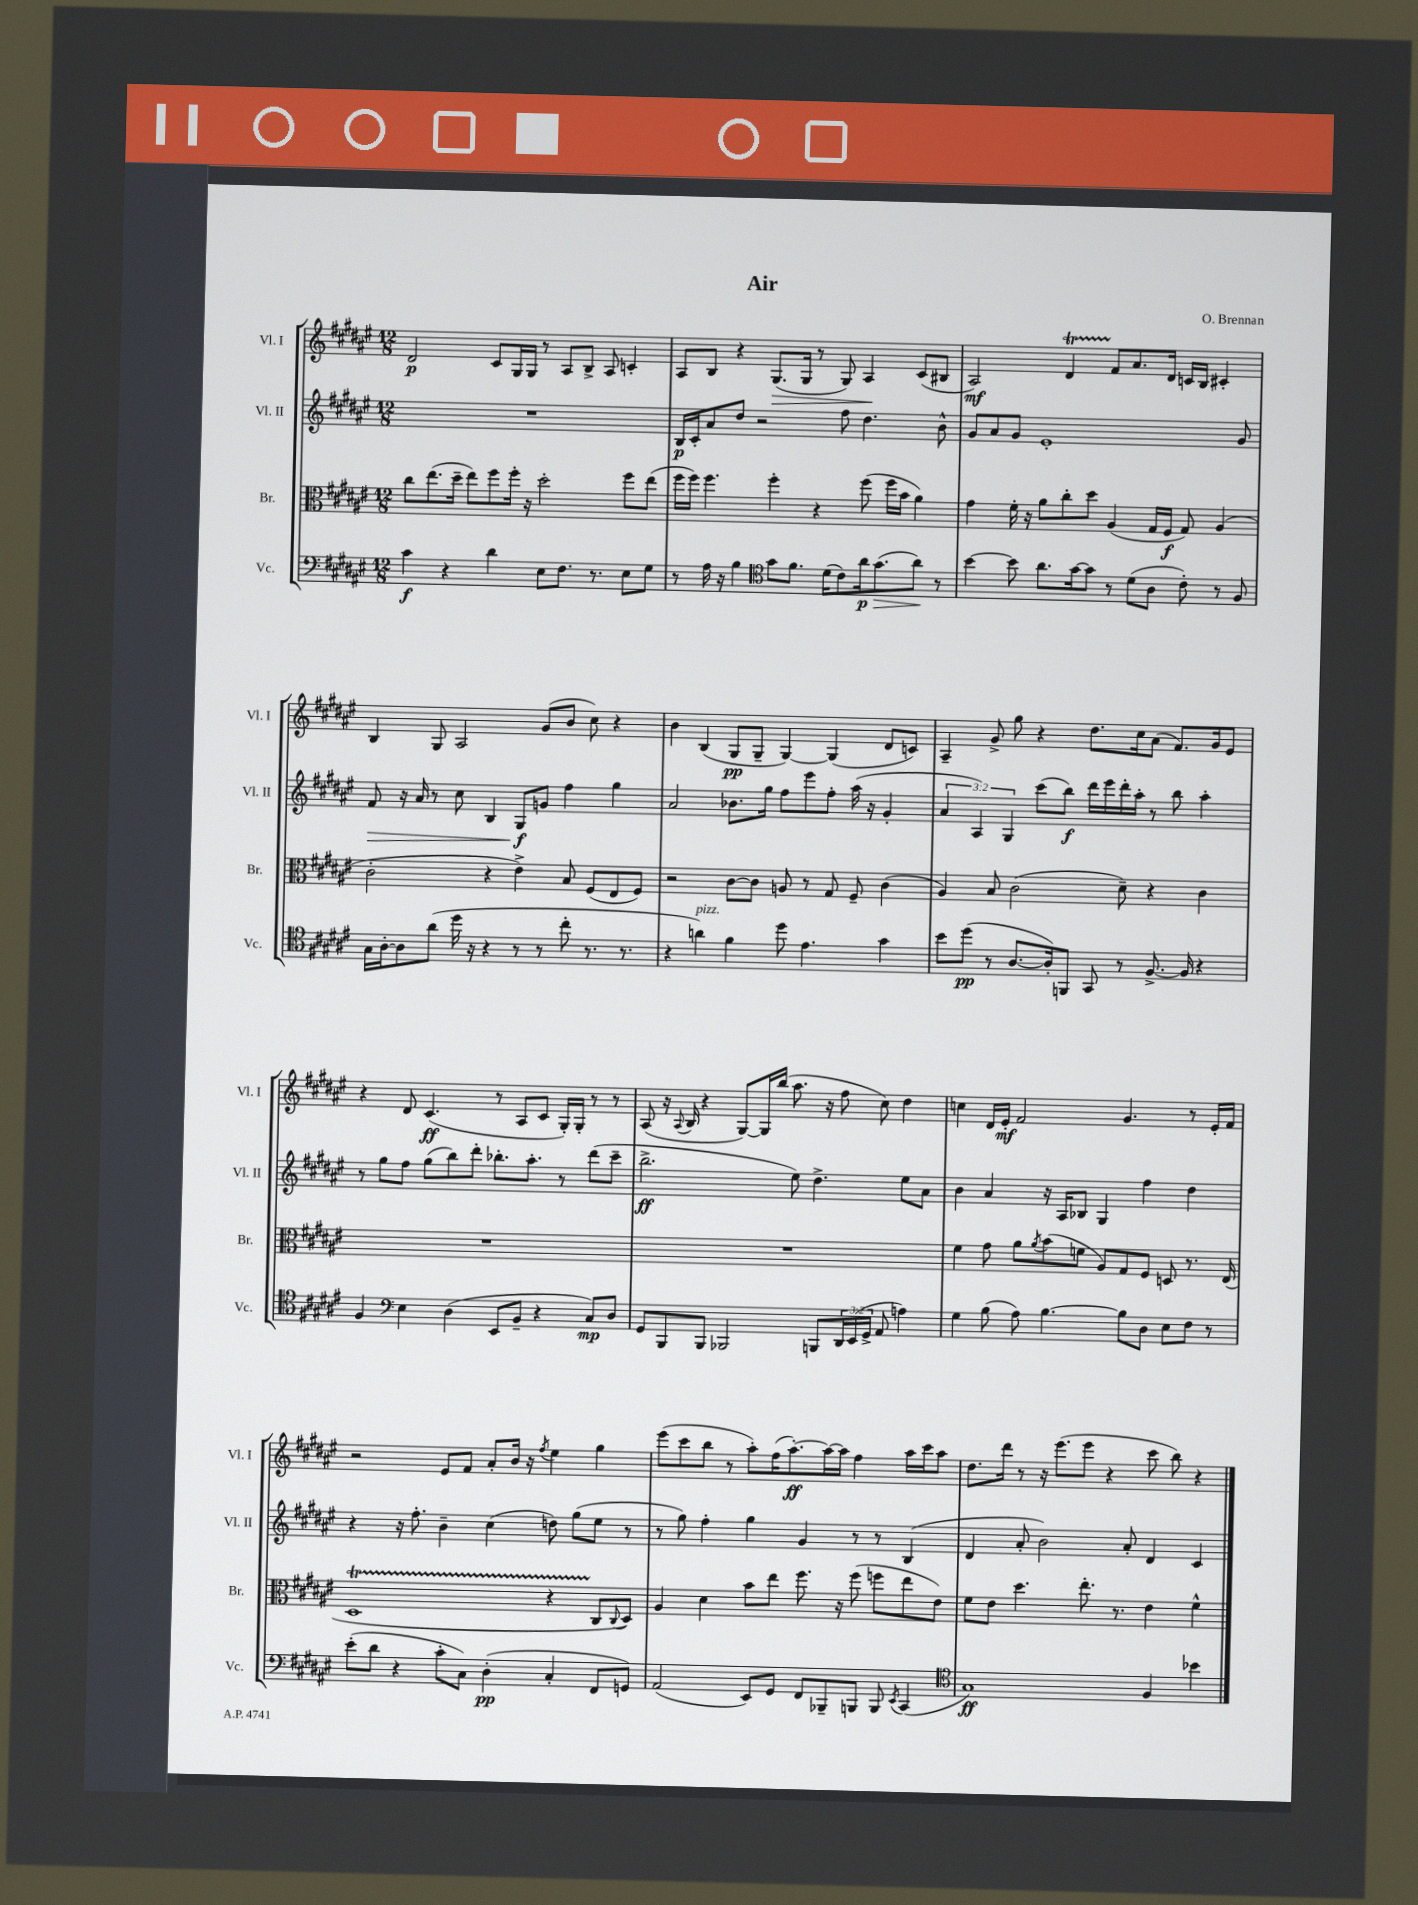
\header { title = "Air" composer = "O. Brennan" }
<<
\new StaffGroup <<
\new Staff = "s0" \with { instrumentName = "Vl. I" shortInstrumentName = "Vl. I" } {
    \clef treble \key fis \major \numericTimeSignature \time 12/8
    dis'2\p cis'8 gis16 gis16 r8 ais8 b8-> ais8 c'4-. |
    ais8 b8 r4 gis8.\>( gis16 r8 gis8) ais4\! cis'8( bis8 |
    ais2\mf) dis'4\startTrillSpan fis'8\stopTrillSpan ais'8. dis'16 c'16 b16 cis'4-. |
    b4 gis8 ais2 gis'8( b'8 cis''8) r4 |
    b'4 b4( gis8\pp gis8-- gis4~) gis4( dis'8 c'8) |
    ais4-- gis'8-> gis''8 r4 dis''8. cis''16 ais'8( fis'8.) gis'16 eis'8 |
    r4 dis'8 cis'4.\ff( r8 ais8 cis'8 gis16-.) gis16-. r8 r8 |
    ais8( r16 \appoggiatura { ais8 } b16 r4 gis8~) gis16 b''16( ais''8. r16 fis''8 cis''8) dis''4 |
    c''4 dis'16 eis'16-.\mf fis'2 gis'4. r8 eis'16-. fis'16 |
    r2 eis'8 fis'8 ais'8-. b'16 r16 \acciaccatura { fis''8 } eis''4 gis''4 |
    eis'''8( cis'''8 b''8 r8 ais''8-.) fis''16( ais''8.~-.\ff) ais''16~ ais''16 fis''4 ais''16 cis'''16 ais''8 |
    dis''8. dis'''16 r8 r16 eis'''8.( eis'''8 r4 cis'''8 b''8) r4 \bar "|." |
}
\new Staff = "s1" \with { instrumentName = "Vl. II" shortInstrumentName = "Vl. II" } {
    \clef treble \key fis \major \numericTimeSignature \time 12/8 \override Staff.TupletNumber.text = #tuplet-number::calc-fraction-text
    R1. |
    b16\p cis'16-. ais'8 dis''8 r2 fis''8 dis''4. b'8-^ |
    gis'8 ais'8 gis'8 eis'1-. gis'8 |
    fis'8\> r16 ais'16 r8 cis''8 b4 gis8\f\! g'8 fis''4 gis''4 |
    ais'2 bes'8. gis''16 fis''8 eis'''8 fis''8-. ais''16( r16 gis'4-. |
    \tuplet 3/2 { ais'4 ais4) gis4 } cis'''8( b''8\f) dis'''16 eis'''16 dis'''16-. ais''16-. r8 b''8 ais''4-. |
    r8 gis''8 fis''8 gis''8( b''8) dis'''8-. bes''8.-. ais''8.-. r8 dis'''8( cis'''8-- |
    b''2.->\ff eis''8) dis''4.-> eis''8 ais'8 |
    b'4 ais'4 r16 ais16 bes8 gis4 fis''4 dis''4 |
    r4 r16 fis''8.-. b'4-- cis''4( d''8) gis''8( eis''8 r8 |
    r8 gis''8) fis''4-. gis''4 gis'4 r8 r8 b4( |
    dis'4 ais'8-. b'2) ais'8-. dis'4 cis'4 \bar "|." |
}
\new Staff = "s2" \with { instrumentName = "Br." shortInstrumentName = "Br." } {
    \clef alto \key fis \major \numericTimeSignature \time 12/8
    cis''8 eis''8.( dis''16-- eis''8) fis''8 fis''16-. r16 dis''2-. fis''8 eis''8( |
    fis''16 fis''16) fis''4. fis''4-. r4 fis''8( fis''16 b'16 ais'4) |
    gis'4 fis'16-. r16 ais'8 cis''8-. dis''8 ais4( gis16 fis16\f gis8) ais4( |
    cis'2-. r4 eis'4->) b8 fis8( eis8 fis8) |
    r2 cis'8~ cis'8 a8 r8 gis8 fis8-- cis'4( |
    ais4) b8 cis'2( dis'8--) r4 cis'4 |
    R1. |
    R1. |
    fis'4 gis'8 ais'8 \acciaccatura { ais'8 } b'8( f'8 ais8) gis8 fis8 d8 r8. eis16( |
    dis1\startTrillSpan r4 cis8\stopTrillSpan \appoggiatura { cis8 } dis8) |
    ais4 dis'4 b'8 eis''8 fis''8. r16 fis''8( f''8 eis''8 eis'8) |
    fis'8 eis'8 dis''4. eis''8.-. r8. eis'4 fis'4-^ \bar "|." |
}
\new Staff = "s3" \with { instrumentName = "Vc." shortInstrumentName = "Vc." } {
    \clef bass \key fis \major \numericTimeSignature \time 12/8 \override Staff.TupletNumber.text = #tuplet-number::calc-fraction-text
    cis'4\f r4 dis'4 eis8 fis8. r8. eis8 gis8 |
    r8 ais16 r16 b4 \clef tenor gis'8 fis'8. dis'16( cis'8) ais'16\p\> gis'8.( ais'8\!) r8 |
    b'4~ b'8 ais'8. gis'16~ gis'8 r8 dis'8( ais8 cis'8-.) r8 fis8 |
    gis16 ais16~-. ais8 ais'8( dis''16 r16 r4 r8 r8 cis''8-. r8. r8. |
    r4 a'4^\markup { \italic "pizz." }) fis'4 dis''8 eis'4. gis'4 |
    b'8 dis''8\pp( r8 ais8.~ ais16-.) f,8 gis,8 r8 fis8.~-> fis16 r4 |
    fis4 \clef bass eis4 dis4( eis,8 b,8-- r4 cis8\mp) dis8 |
    gis,8 b,,8 b,,8 bes,,2 b,,8 \tuplet 3/2 { dis,16 eis,16( gis,16-> } ais,8 a4) |
    gis4 b8( ais8) b4.~ b8 dis8 eis8 fis8 r8 |
    eis'8-.( dis'8 r4 cis'8-. cis8) dis4-.\pp( cis4-. fis,8 g,8) |
    ais,2( eis,8) gis,8 fis,8 bes,,8-- b,,8 b,,8 \acciaccatura { eis,8 } cis,4( |
    \clef tenor gis1\ff) fis4 bes'4 \bar "|." |
}
>>
>>
\layout { \context { \Score \remove "Bar_number_engraver" } }
